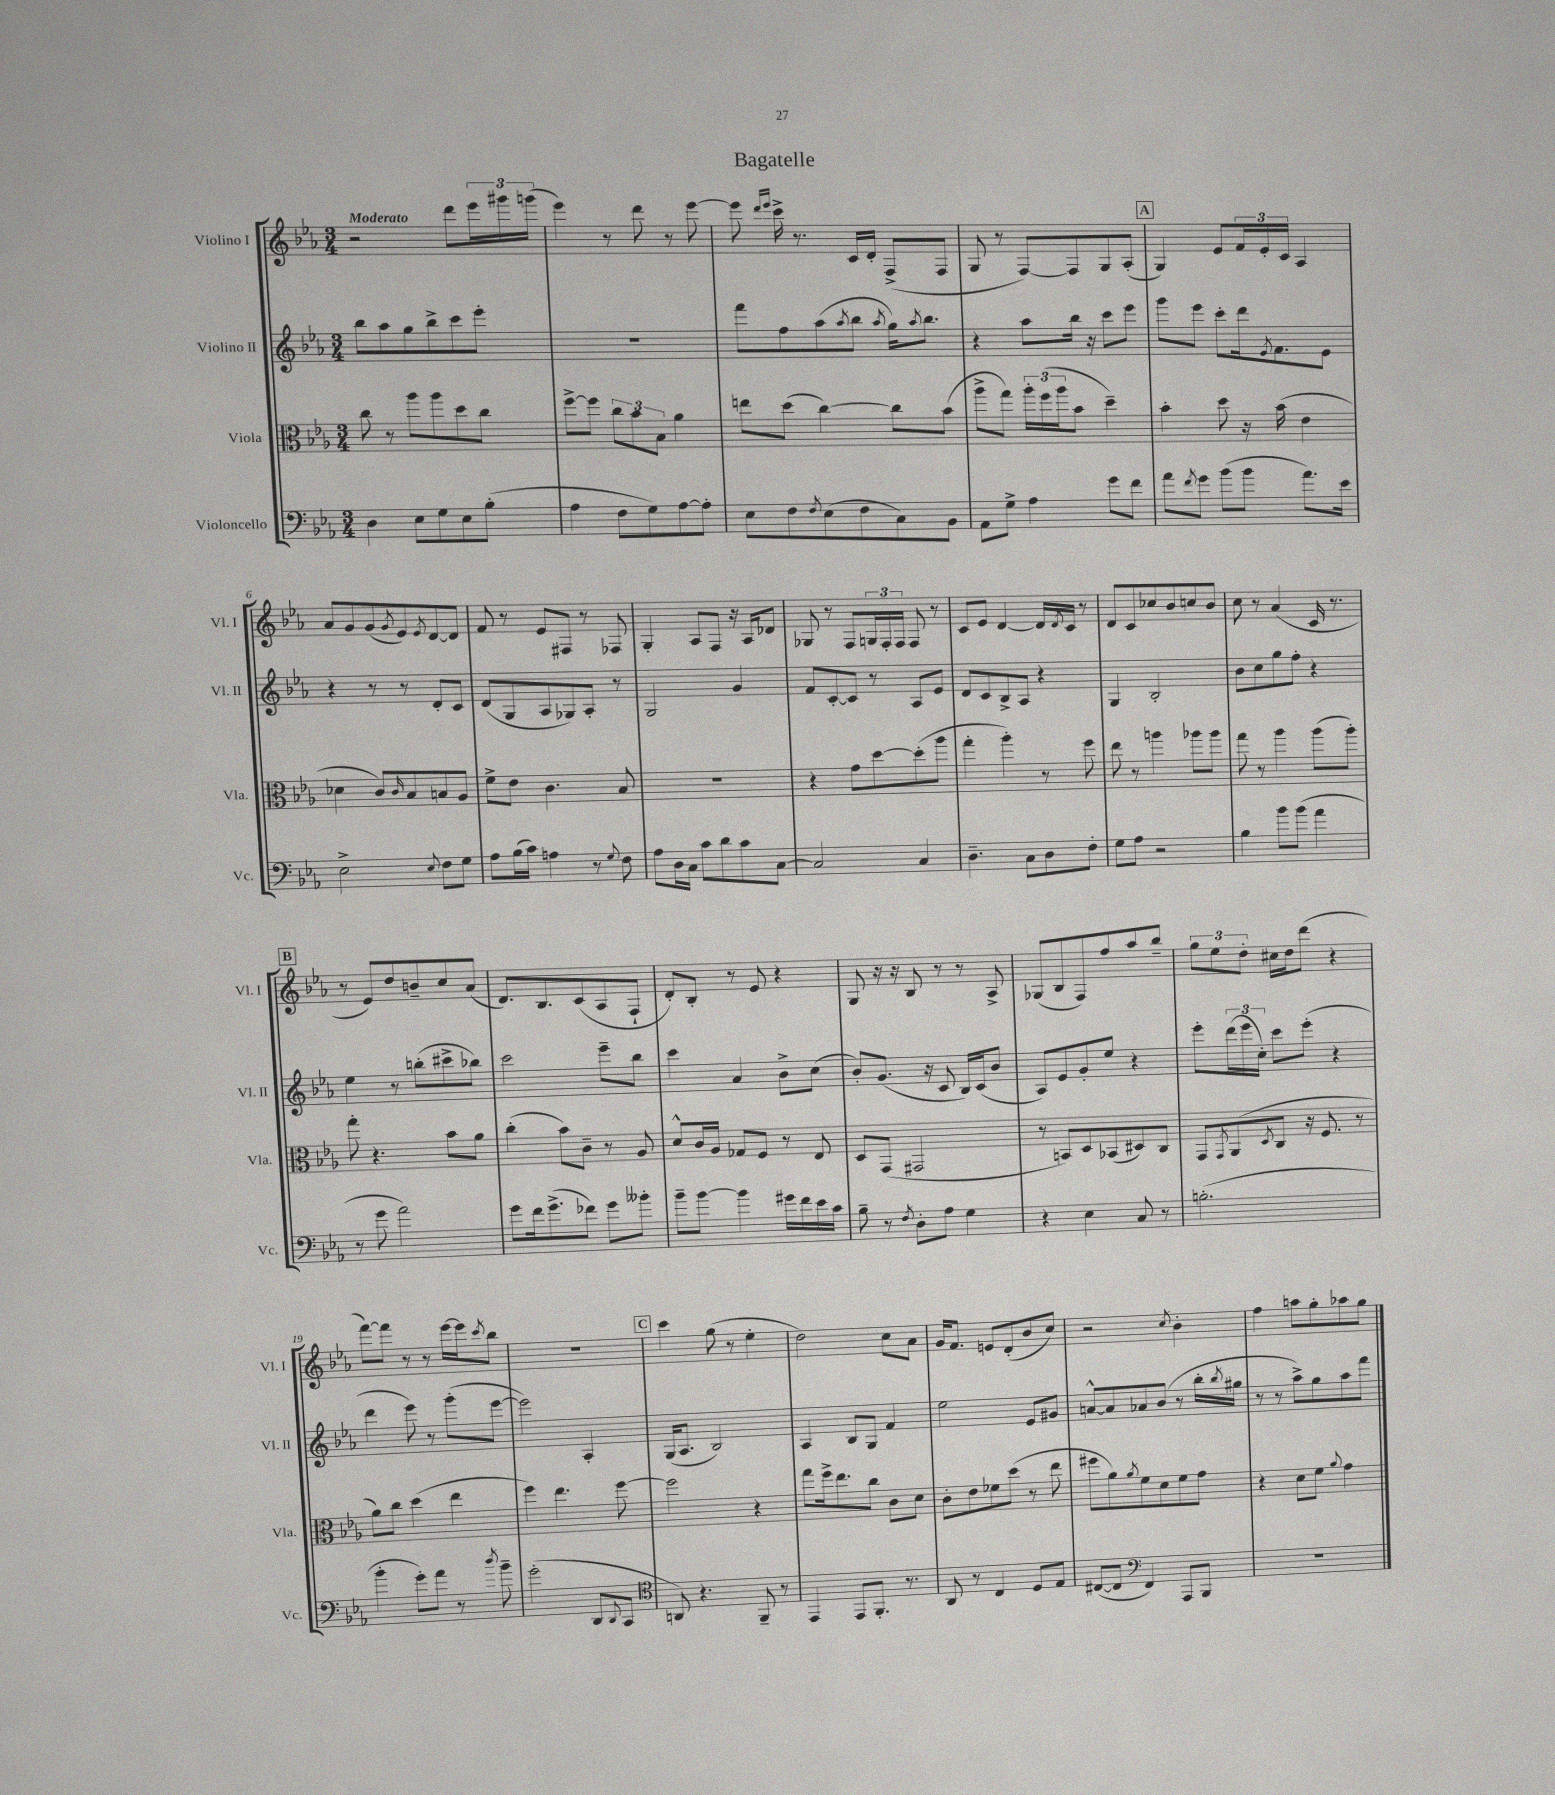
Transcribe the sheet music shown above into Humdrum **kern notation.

**kern	**kern	**kern	**kern
*part4	*part3	*part2	*part1
*staff4	*staff3	*staff2	*staff1
*I"Violoncello	*I"Viola	*I"Violino II	*I"Violino I
*I'Vc.	*I'Vla.	*I'Vl. II	*I'Vl. I
*clefF4	*clefC3	*clefG2	*clefG2
*k[b-e-a-]	*k[b-e-a-]	*k[b-e-a-]	*k[b-e-a-]
*M3/4	*M3/4	*M3/4	*M3/4
=1	=1	=1	=1
!	!	!	!LO:TX:a:B:t=Moderato
4D\	8cc\	8bb-\L	2r
.	8r	8aa-\	.
8E-\L	8aa-\L	8gg\	.
8G\	8aa-\	8bb-^\	.
8E-\	8dd\	8ccc\	8ddd\L
(8B-'\J	8cc\J	8eee-'\J	24eee-\L
.	.	.	24ggg#X\
.	.	.	(24gggn\JJ
=2	=2	=2	=2
4A-\	[8ff^\L	2.r	4eee-\)
.	8ff\J]	.	.
8F\L	12cc\L	.	8r
.	12b-\	.	.
8G\)	.	.	8ddd\
.	12B-\J	.	.
[8A-\	4a-\	.	8r
8A-'\J]	.	.	[8eee-\
=3	=3	=3	=3
8E-\L	8een\L	8fff\L	8eee-\]
.	.	.	16qqddd/LL
.	.	.	16qqeee-/JJ
8F\	(8dd\J	8ff\	16ccc^\
.	.	.	8.r
8qF/	.	.	.
(8E-\	[4cc\)	(8aa-\	.
.	.	8qaa-/	.
8F\	.	8bb-\J	16c/LL
.	.	.	16d'/JJ
.	.	8qaa-/	.
8C\)	8cc\L]	16gg\KL)	(8F^/L
.	.	8qaa-/	.
.	.	8.bb-\J	.
8BB-\J	(8b-\J	.	8F/J
=4	=4	=4	=4
8AA-\L	8aa-^\L	4r	8G/
8G^\J	8gg\J)	.	8r
4A-\	24aa-'\LL	8aa-\L	[8F/L)
.	(24ff\	.	.
.	24aa-\J	.	.
.	8b-\J	16bb-\Jk	8F/]
.	.	16r	.
8g\L	4dd~\)	8ccc\L	8G/
8f\J	.	8eee-\J	(8A-'/J
!!LO:REH:place=s1:t=A
=5	=5	=5	=5
8a-\L	4b-'\	8ggg\L	4G/)
8qf/	.	.	.
8g\J	.	8eee-\J	.
(8b-\L	8dd\	8ccc'\L	8e-/L
8b-\J	16r	16ddd\k	24f/L
.	.	.	24e-'/
.	.	8qe-/	.
.	(16b-\	8.f\	.
.	.	.	24c/JJ
8.a-\L)	4e-\	.	4A-/
.	.	8e-\J	.
16e-\Jk	.	.	.
!!LO:LB:g=z
=6	=6	=6	=6
2E-^\	4d-X\	4r	8a-/L
.	.	.	8g/
.	8c/L)	8r	(8g/
.	16qqc/	.	8qg/
.	8B-/	8r	8e-/)
8qqE-/	.	.	8qe-/
8F\L	8Bn/	8d'/L	[8d/
8G\J	8A-/J	8c/J	8d/J]
=7	=7	=7	=7
8A-\L	8f^\L	(8d/L	8f/
(16B-\L	8e-\J	8G/	8r
16c\JJ)	.	.	.
4An\	4.c\	8A-/	8e-/L
.	.	8G-X/)	8F#X/J
8r	.	8A-'/J	8r
8qqG/	.	.	.
8F\	8B-/	8r	8F-X/
=8	=8	=8	=8
8A-\L	2.r	2G/	4G'/
16D\L	.	.	.
16C\JJ	.	.	.
8c\L	.	.	8A-/L
8d\	.	.	8F/J
8c\	.	4g/	16r
.	.	.	16A-/KL
[8C\J	.	.	8d-X/J
=9	=9	=9	=9
2C/]	4r	8f/L	8G-X/
.	.	[8c'/	8r
.	8g\L	8c/J]	8F/L
.	[8dd\	8r	24Gn/L
.	.	.	24F'/
.	.	.	24F/JJ
4C/	(8dd'\]	8A-/L	8F/
.	8aa-\J	8e-/J	8r
=10	=10	=10	=10
4.D~\	4gg'\	8d/L	8c/L
.	.	8c/	8e-/J
.	4aa-'\)	8B-^/	[4d/
8C\L	.	8A-/J	.
8D\	8r	4r	16d/LL]
.	.	.	8qd/
.	.	.	16c/JJ
8F'\J	8ff\	.	8r
=11	=11	=11	=11
8G\L	8ee-\	4G/	8d/L
8A-\J	8r	.	8c/
2r	4aan\	2B-'/	8cc-X/
.	.	.	8b-/
.	8aa-X\L	.	8ccn/
.	8aa-\J	.	8b-/J
=12	=12	=12	=12
4B-\	8gg\	8b-\L	8cc\
.	8r	8cc\	8r
8b-\L	4aa-\	8gg\	(4a-/
(8b-\J	.	8ff'\J	.
4a-\	(8aa-\L	4r	16c/
.	.	.	8.r
.	8aa-'\J)	.	.
!!LO:LB:g=z
!!LO:REH:place=s1:t=B
=13	=13	=13	=13
8r	8gg'\	4ee-\	8r
8g\	4.r	.	8e-/L)
2a-\)	.	8r	8dd/
.	.	(8bbn'\L	8bn~/
.	8b-\L	8ccc#X^\	8cc/
.	8a-\J	8bb-X\J)	(8a-/J
=14	=14	=14	=14
8g\L	(4cc'\	2ccc\	8.d/L)
16f\k	.	.	.
(8.g^\	.	.	8.B-/
.	8b-\L)	.	.
8f-X\J)	8c~\J	.	(8c/
8g\L	8r	8eee-~\L	8A-/
8b--X'\J	8A-/	8bb-\J	8F`/J
=15	=15	=15	=15
8b-~\L	8d^^/L	4ccc\	8d'/L)
[8b-\J	16c/L	.	8B-'/J
.	16A-/JJ	.	.
4b-\]	8G-X/L	4a-/	8r
.	8F/J	.	8e-/
16g#X\LL	8r	8b-^\L	4r
16f\	.	.	.
16e-\	8E-/	(8cc\J	.
16c\JJ	.	.	.
=16	=16	=16	=16
8B-~\	8D/L	8b-'/L)	8G/
8r	(8GG/J	(8.g/J	16r
.	.	.	16r
8qF/	.	.	.
8D'\L	2GG#X/	.	8B-/
.	.	16r	.
8A-\J	.	8c/	8r
4G\	.	16B-/LL)	8r
.	.	(16c/J	.
.	.	8b-/J	8A-^/
=17	=17	=17	=17
4r	8r	8A-/L)	(8G-X/L
.	8BBn/L)	8e-/	8B-/
4E-\	8D/	8g'/	8F/)
.	(8BB-X/	8ee-/J	8ff/
8C/	8D#X/)	4r	8aa-/
8r	8C/J	.	8bb-~/J
=18	=18	=18	=18
(2.Bn'\	8GG/L	8eee-'\L	12gg\L
.	.	.	12ee-\
.	8qGG/	.	.
.	(8AA-/	(24ddd\L	.
.	.	24eee-\	12dd'\J
.	.	24cc'\JJ)	.
.	8qD/	.	.
.	8C/J	8ccc\L	16cc#X\LL
.	.	.	16dd\J
.	16r	(8eee-'\J	(8ddd\J
.	8.F/	.	.
.	.	4r	4r
.	8r	.	.
!!LO:LB:g=z
=19	=19	=19	=19
4b-'\	8a-\L)	4ddd\	[8fff\L)
.	8cc\J	.	8fff\J]
8g'\L)	(4dd\	8eee-\)	8r
8a-\J	.	8r	8r
8r	4ee-\	(8ggg'\L	[16eee-\LL
.	.	.	16eee-\J]
8qdd/	.	.	8qccc/
8b-~\	.	[8eee-\J	8bb-\J
=20	=20	=20	=20
(2g'\	4ff\)	2eee-\])	2.r
.	4.ee-\	.	.
8DD/L	.	4A-'/	.
8qqDD/	.	.	.
8CC/J	[8ff\	.	.
!!LO:REH:place=s1:t=C
=21	=21	=21	=21
*clefC4	*	*	*
8AAn/)	2ff\]	(16G/KL	4ccc\
.	.	8.A-/J	.
4.r	.	.	.
.	.	2B-/)	(8gg\
.	.	.	8r
8FF~/	4r	.	4ee-'\
8r	.	.	.
=22	=22	=22	=22
4EE-/	8gg\L	4A-/	2dd\)
.	16ff^\k	.	.
.	8.ee-\	.	.
8EE-/L	.	8B-/L	.
8.FF'/J	8cc\J	8G/J	.
.	8c\L	4f/	8cc\L
8.r	.	.	.
.	8d\J	.	8a-\J
=23	=23	=23	=23
8AA-/	8c'\L	2ee-\	16g/KL
.	.	.	8.f/J
8r	8e-\	.	.
4C/	8f-X\	.	8en/L
.	(8dd\J	.	(8d'/
8D/L	8r	8e-/L	8b-/
8E-/J	8ee-\	8g#X/J	8cc/J)
=24	=24	=24	=24
([8C#X/L	8ff#X\L	[8an^^/L	2r
8C#/J]	8a-\)	8a/]	.
*clefF4	*	*	*
.	8qa-/	.	.
4FF/)	8f\	8a-X/	.
.	8d\	(8b-/J	.
.	.	.	8qcc/
8AAA-/L	8f\	8r	4b-'\
8BBB-/J	8g\J	16bb-'\LL	.
.	.	8qbb-/	.
.	.	16gg#X\JJ	.
=25	=25	=25	=25
2.r	4r	8r	4ff\
.	.	8r	.
.	8d\L	8aa-^\L)	8aan\L
.	8f\J	8gg\	8gg'\
.	8qqa-/	.	.
.	4g\	8aa-\	8aa-X\
.	.	8fff\J	8gg\J
==	==	==	==
*-	*-	*-	*-
